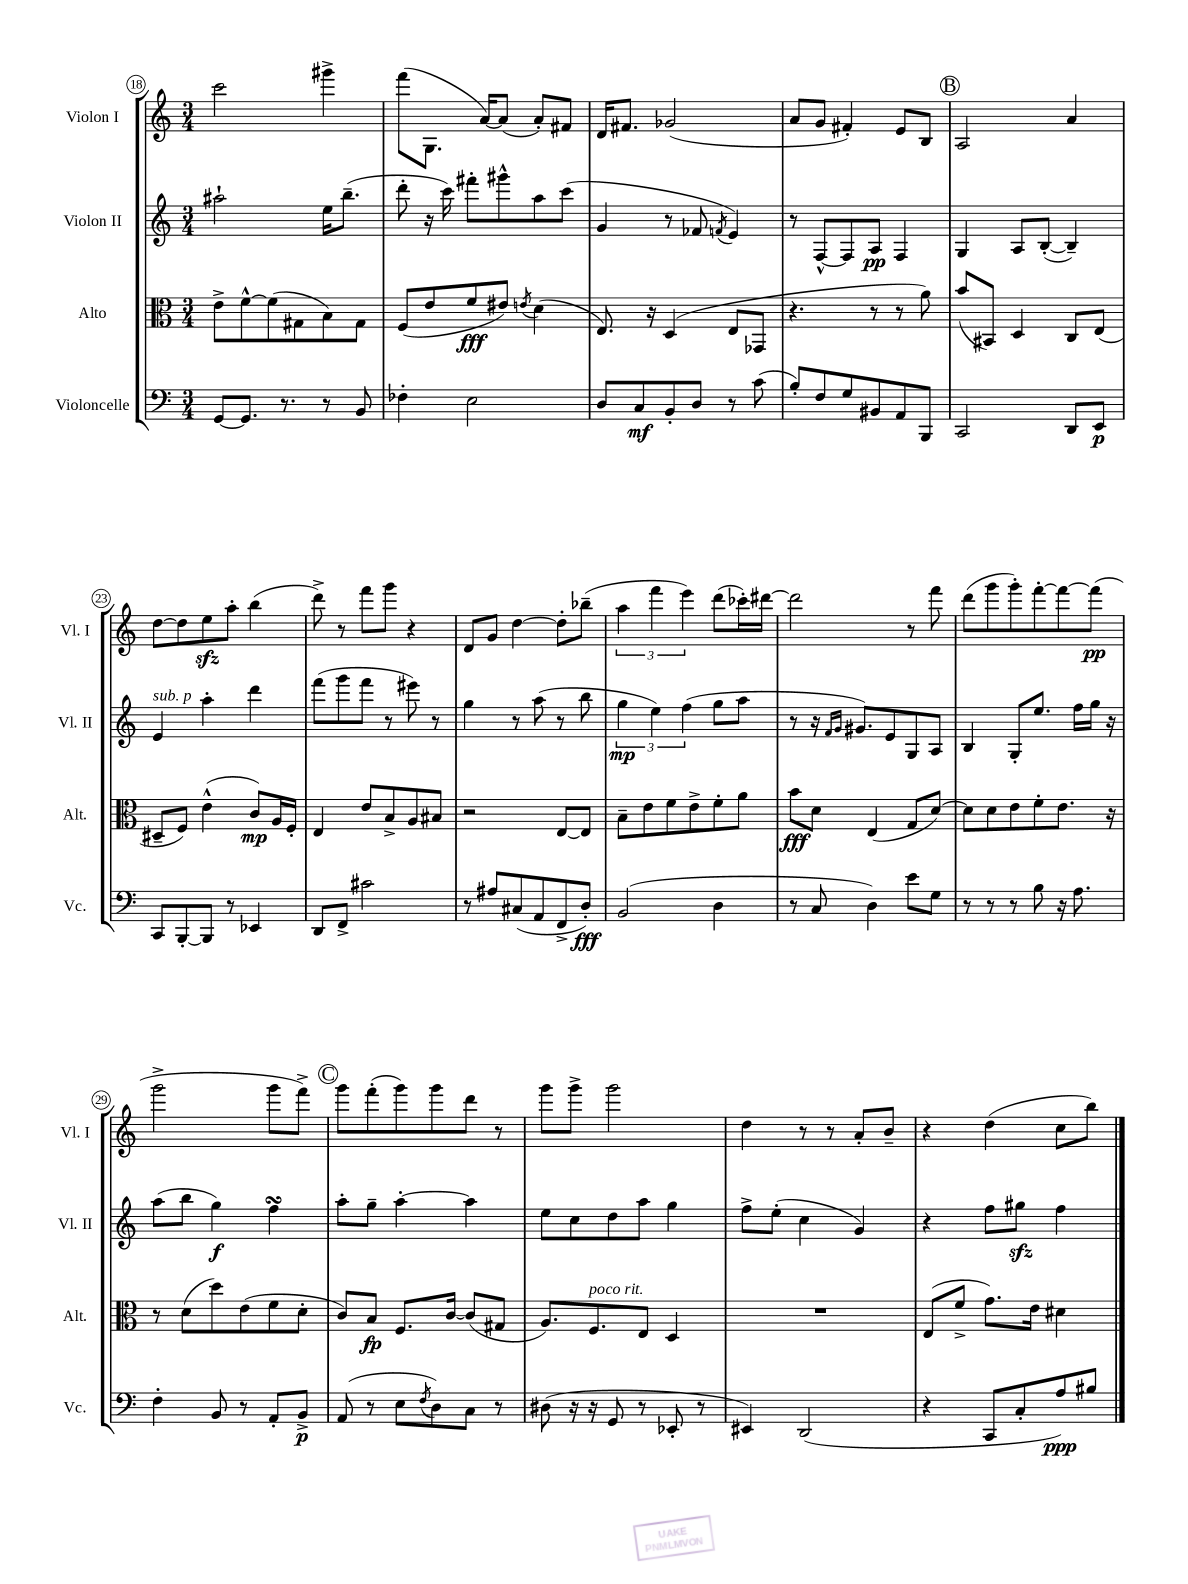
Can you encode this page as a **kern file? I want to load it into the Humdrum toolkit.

**kern	**kern	**kern	**kern
*staff4	*staff3	*staff2	*staff1
*clefF4	*clefC3	*clefG2	*clefG2
*k[]	*k[]	*k[]	*k[]
*M3/4	*M3/4	*M3/4	*M3/4
[8GG	8e^	2aa#`	2ccc
8.GG]	[8f^^	.	.
.	(8f]	.	.
8.r	.	.	.
.	8G#	.	.
8r	8B)	16ee	4ggg#^
.	.	(8.bb~	.
8BB	8G#	.	.
=	=	=	=
4F-'	(8F	8ddd'	(8fff
.	8e	16r	8.G
.	.	16ccc)	.
2E	8f	8fff#'	.
.	.	.	[16a)
.	8e#)	8ggg#^^	(8a]
.	8qe	.	.
.	(4d	8aa	8a')
.	.	(8ccc	8f#
=	=	=	=
8D	8.E)	4g	16d
.	.	.	8.f#
8C	.	.	.
.	16r	.	.
8BB'	(4D	8r	(2g-
8D	.	8f-	.
.	.	8qf	.
8r	8E	4e)	.
(8c	8GG-	.	.
=	=	=	=
8B')	4.r	8r	8a
8F	.	[8F^^	8g
8G	.	8F]	4f#')
8BB#	8r	8A	.
8AA	8r	4F	8e
8BBB	8a)	.	8B
=	=	=	=
2CC	(8b	4G	2A
.	8BB#)	.	.
.	4D	8A	.
.	.	([8B'	.
8DD	8C	4B~])	4a
8EE	(8E	.	.
=	=	=	=
8CC	8D#~	4e	[8dd
[8BBB'	8F)	.	8dd]
8BBB]	(4e^^	4aa'	8ee
8r	.	.	8aa'
4EE-	8c)	4ddd	(4bb
.	16A	.	.
.	16F'	.	.
=	=	=	=
8DD	4E	(8fff	8ddd^)
8FF^	.	8ggg	8r
2c#	8e	8fff	8fff
.	8B^	8r	8ggg
.	8A	8eee#)	4r
.	8B#	8r	.
=	=	=	=
8r	2r	4gg	8d
8A#	.	.	8g
(8C#	.	8r	[4dd
8AA	.	(8aa	.
8FF^	[8E	8r	8dd']
8D')	8E]	8bb	(8bb-~
=	=	=	=
(2BB	8B~	6gg	6aa
.	8e	.	.
.	.	6ee)	6fff
.	8f	.	.
.	.	(6ff	6eee)
.	8e^	.	.
4D	8f'	8gg	(8ddd
.	8a	8aa	16ccc-')
.	.	.	[16ddd#
=	=	=	=
8r	8b	8r	2ddd#]
8C	8d	16r	.
.	.	16qqf	.
.	.	16qqg	.
.	.	8.g#)	.
4D)	(4E	.	.
.	.	8e	.
8e	8G	8G	8r
8G	[8d)	8A	8fff
=	=	=	=
8r	8d]	4B	(8ddd
8r	8d	.	8ggg
8r	8e	8G'	8ggg')
8B	8f'	8.ee	[8fff'
16r	8.e	.	8fff_
8.A	.	16ff	.
.	.	16gg	(8fff]
.	16r	16r	.
=	=	=	=
4F'	8r	(8aa	2ggg^
.	(8d	8bb	.
8BB	8dd)	4gg)	.
8r	(8e	.	.
8AA'	8f	4ff	8ggg
8BB^	8d'	.	8fff^)
=	=	=	=
(8AA	8c)	8aa'	8ggg
8r	8B	8gg~	(8fff'
8E	8.F	[4aa'	8ggg)
8qF	.	.	.
8D)	.	.	8ggg
.	[16c	.	.
8C	(8c]	4aa]	8ddd
8r	8G#	.	8r
=	=	=	=
(8D#	8.A)	8ee	8ggg
16r	.	8cc	8ggg^
16r	8.F	.	.
8GG	.	8dd	2ggg
8r	8E	8aa	.
8EE-'	4D	4gg	.
8r	.	.	.
=	=	=	=
4EE#)	2.r	8ff^	4dd
.	.	(8ee'	.
(2DD	.	4cc	8r
.	.	.	8r
.	.	4g)	8a'
.	.	.	8b~
=	=	=	=
4r	(8E	4r	4r
.	8f^	.	.
8CC	8.g)	8ff	(4dd
8C'	.	8gg#	.
.	16e	.	.
8A)	4d#	4ff	8cc
8B#	.	.	8bb)
==	==	==	==
*-	*-	*-	*-
